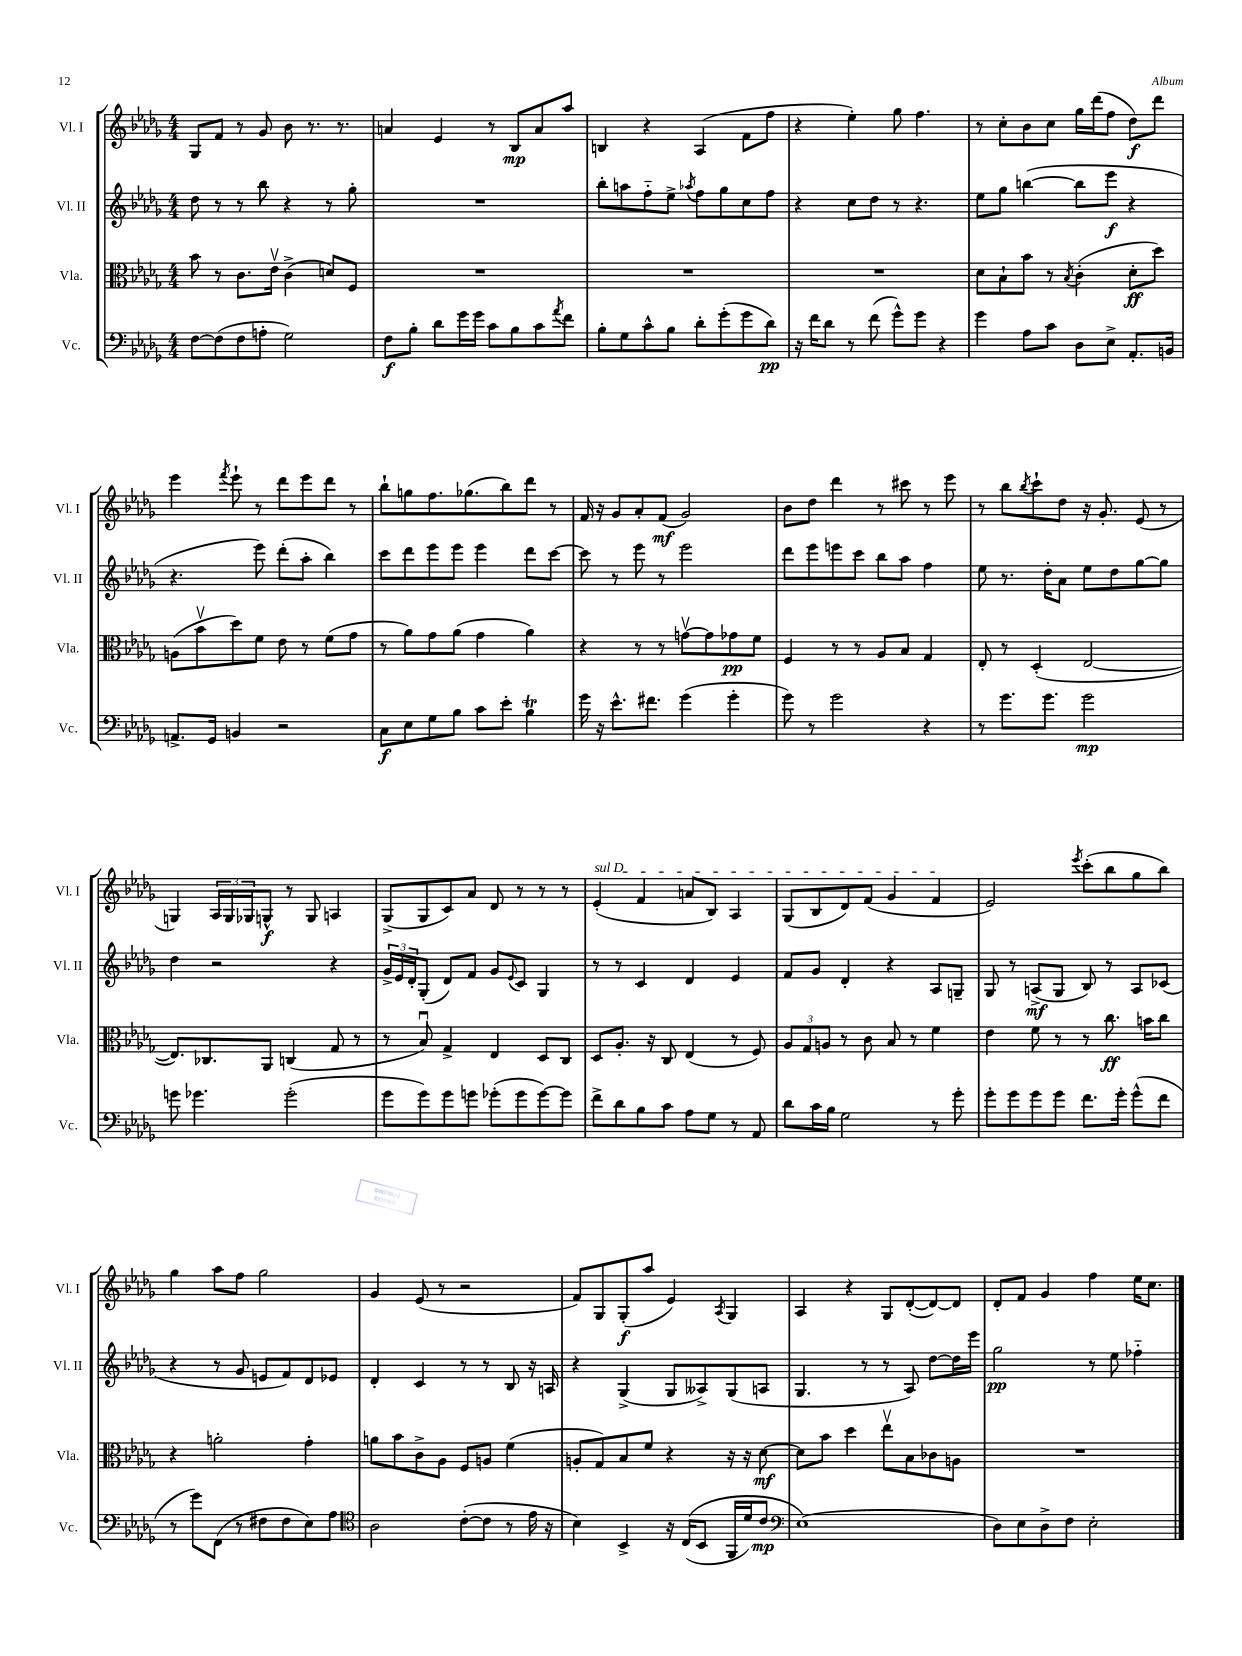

**kern	**dynam	**kern	**dynam	**kern	**dynam	**kern	**dynam
*part4	*part4	*part3	*part3	*part2	*part2	*part1	*part1
*staff4	*staff4	*staff3	*staff3	*staff2	*staff2	*staff1	*staff1
*I"Vc.	*	*I"Vla.	*	*I"Vl. II	*	*I"Vl. I	*
*I'Vc.	*	*I'Vla.	*	*I'Vl. II	*	*I'Vl. I	*
*clefF4	*	*clefC3	*	*clefG2	*	*clefG2	*
*k[b-e-a-d-g-]	*	*k[b-e-a-d-g-]	*	*k[b-e-a-d-g-]	*	*k[b-e-a-d-g-]	*
*M4/4	*	*M4/4	*	*M4/4	*	*M4/4	*
=22	=22	=22	=22	=22	=22	=22	=22
[8F\L	.	8b-\	.	8dd-\	.	8G-/L	.
(8F\]	.	8r	.	8r	.	8f/J	.
8F\	.	8.c\L	.	8r	.	8r	.
8An'\J	.	.	.	8bb-\	.	8g-/	.
.	.	16e-v\Jk	.	.	.	.	.
2G-\)	.	(4c^\	.	4r	.	8b-\	.
.	.	.	.	.	.	8.r	.
.	.	8dn/L)	.	8r	.	.	.
.	.	.	.	.	.	8.r	.
.	.	8F/J	.	8gg-'\	.	.	.
=23	=23	=23	=23	=23	=23	=23	=23
8F\L	f	1r	.	1r	.	4an/	.
8B-'\J	.	.	.	.	.	.	.
8d-\L	.	.	.	.	.	4e-/	.
16g-\L	.	.	.	.	.	.	.
16g-\JJ	.	.	.	.	.	.	.
8c\L	.	.	.	.	.	8r	.
8B-\	.	.	.	.	.	8B-/L	mp
8c\	.	.	.	.	.	8a/	.
8qa-/	.	.	.	.	.	.	.
8f\J	.	.	.	.	.	8aa-/J	.
=24	=24	=24	=24	=24	=24	=24	=24
8B-'\L	.	1r	.	8bb-'\L	.	4Bn/	.
8G-\	.	.	.	8aan\	.	.	.
8c^^\	.	.	.	8ff\	.	4r	.
8B-\J	.	.	.	8ee-^\J	.	.	.
.	.	.	.	8qaa-X/	.	.	.
8d-'\L	.	.	.	8ff\L	.	(4A-/	.
(8g-'\	.	.	.	8gg-\	.	.	.
8g-\	.	.	.	8cc\	.	8f\L	.
8d-\J)	pp	.	.	8ff\J	.	8ff\J	.
=25	=25	=25	=25	=25	=25	=25	=25
16r	.	1r	.	4r	.	4r	.
16f\KL	.	.	.	.	.	.	.
8d-\J	.	.	.	.	.	.	.
8r	.	.	.	8cc\L	.	4ee-'\)	.
(8f\	.	.	.	8dd-\J	.	.	.
8g-^^\L)	.	.	.	8r	.	8gg-\	.
8g-\J	.	.	.	4.r	.	4.ff\	.
4r	.	.	.	.	.	.	.
=26	=26	=26	=26	=26	=26	=26	=26
4g-\	.	8d-\L	.	8ee-\L	.	8r	.
.	.	8B-`\	.	8gg-\J	.	8cc'\L	.
8A-\L	.	8b-\J	.	([4bbn\	.	8b-\	.
8c\J	.	8r	.	.	.	8cc\J	.
.	.	8qB-/	.	.	.	.	.
8D-\L	.	(4c'\	.	8bb\L]	.	16gg-\LL	.
.	.	.	.	.	.	(16ddd-\J	.
8E-^\J	.	.	.	8eee-\J	f	8ff\J	.
8.AA-'/L	.	8d-'\L	ff	4r	.	8dd-\L)	f
.	.	8dd-\J)	.	.	.	8ddd-\J	.
16BBn/Jk	.	.	.	.	.	.	.
!!LO:LB:g=z
=27	=27	=27	=27	=27	=27	=27	=27
8.AAn^/L	.	(8An\L	.	4.r	.	4eee-\	.
.	.	8b-v\	.	.	.	.	.
16GG-/Jk	.	.	.	.	.	.	.
.	.	.	.	.	.	8qfff/	.
4BBn/	.	8dd-\)	.	.	.	8eee-`\	.
.	.	8f\J	.	8eee-\)	.	8r	.
2r	.	8e-\	.	(8ddd-'\L	.	8ddd-\L	.
.	.	8r	.	8aa-'\J	.	8eee-\	.
.	.	(8f\L	.	4bb-\)	.	8ddd-\J	.
.	.	8g-\J	.	.	.	8r	.
=28	=28	=28	=28	=28	=28	=28	=28
8C\L	f	8r	.	8ccc\L	.	8bb-`\L	.
8E-\	.	8a-\L)	.	8ddd-\	.	8ggn\	.
8G-\	.	8g-\	.	8eee-\	.	8.ff\	.
8B-\J	.	(8a-\J	.	8eee-\J	.	.	.
.	.	.	.	.	.	(8.gg-X\	.
8c\L	.	4g-\	.	4eee-\	.	.	.
8e-'\J	.	.	.	.	.	8bb-\)	.
4B-T\	.	4a-\)	.	8ddd-\L	.	8ddd-\J	.
.	.	.	.	[8ccc\J	.	8r	.
=29	=29	=29	=29	=29	=29	=29	=29
16g-\	.	4r	.	8ccc\]	.	16f/	.
16r	.	.	.	.	.	16r	.
8.e-^^\L	.	.	.	8r	.	8g-/L	.
.	.	8r	.	8eee-\	.	8a-'/	.
8.f#X\J	.	.	.	.	.	.	.
.	.	8r	.	8r	.	(8f/J	mf
(4g-\	.	[8gnv\L	.	2eee-\	.	2g-/)	.
.	.	8g\]	.	.	.	.	.
4g-'\	.	8g-X\	pp	.	.	.	.
.	.	8f\J	.	.	.	.	.
=30	=30	=30	=30	=30	=30	=30	=30
8g-\)	.	4F/	.	8ddd-\L	.	8b-\L	.
8r	.	.	.	8eee-\	.	8dd-\J	.
2g-\	.	8r	.	8eeen\	.	4ddd-\	.
.	.	8r	.	8ccc\J	.	.	.
.	.	8A-/L	.	8bb-\L	.	8r	.
.	.	8B-/J	.	8aa-\J	.	8ccc#X\	.
4r	.	4G-/	.	4ff\	.	8r	.
.	.	.	.	.	.	8eee-\	.
=31	=31	=31	=31	=31	=31	=31	=31
8r	.	8E-'/	.	8ee-\	.	8r	.
8.g-\L	.	8r	.	8.r	.	8bb-\L	.
.	.	.	.	.	.	8qbb-/	.
.	.	(4D-'/	.	.	.	8ccc`\	.
8.g-\J	.	.	.	16dd-'\KL	.	.	.
.	.	.	.	8a-\J	.	8dd-\J	.
2g-\	mp	[2E-/	.	8ee-\L	.	16r	.
.	.	.	.	.	.	8.g-'/	.
.	.	.	.	8dd-\	.	.	.
.	.	.	.	[8gg-\	.	(8e-/	.
.	.	.	.	8gg-\J]	.	8r	.
!!LO:LB:g=z
=32	=32	=32	=32	=32	=32	=32	=32
8gn\	.	8.E-/L])	.	4dd-\	.	4Gn/)	.
4.g-X\	.	.	.	.	.	.	.
.	.	8.C-X/	.	.	.	.	.
.	.	.	.	2r	.	24A-/LL	.
.	.	.	.	.	.	24G/	.
.	.	.	.	.	.	24G-X/J	.
.	.	8AA-/J	.	.	.	8Gn^^/J	f
(2g-'\	.	(4Cn/	.	.	.	8r	.
.	.	.	.	.	.	8G/	.
.	.	8G-/	.	4r	.	4An/	.
.	.	8r	.	.	.	.	.
=33	=33	=33	=33	=33	=33	=33	=33
8g-\L	.	8r	.	24g-^/LL	.	(8G-^/L	.
.	.	.	.	24e-/	.	.	.
.	.	.	.	24d-'/J	.	.	.
8g-\)	.	8B-u/)	.	(8G-'/J	.	8G-/	.
8g-\	.	4G-^/	.	8d-/L)	.	8c/)	.
8gn\J	.	.	.	8f/J	.	8a-/J	.
(8g-X'\L	.	4E-/	.	8g-/L	.	8d-/	.
.	.	.	.	8qqe-/	.	.	.
8g-\	.	.	.	8c/J	.	8r	.
[8g-\)	.	8D-/L	.	4G-/	.	8r	.
8g-\J]	.	8C/J	.	.	.	8r	.
=34	=34	=34	=34	=34	=34	=34	=34
!	!	!	!	!	!	!LO:TX:a:i:t=sul D	!
8f^\L	.	8D-/L	.	8r	.	(4e-'/	.
8d-\	.	8.A-'/J	.	8r	.	.	.
8B-\	.	.	.	4c/	.	4f/	.
.	.	16r	.	.	.	.	.
8c\J	.	8C/	.	.	.	.	.
8A-\L	.	(4E-/	.	4d-/	.	8an/L	.
8G-\J	.	.	.	.	.	8B-/J)	.
8r	.	8r	.	4e-/	.	4A-/	.
8AA-/	.	8F/)	.	.	.	.	.
=35	=35	=35	=35	=35	=35	=35	=35
8d-\L	.	12A-/L	.	8f/L	.	(8G-/L	.
.	.	12G-/	.	.	.	.	.
16c\L	.	.	.	8g-/J	.	8B-/	.
.	.	12An/J	.	.	.	.	.
16B-\JJ	.	.	.	.	.	.	.
2G-\	.	8r	.	4d-'/	.	8d-/)	.
.	.	8c\	.	.	.	(8f/J	.
.	.	8B-/	.	4r	.	4g-/	.
.	.	8r	.	.	.	.	.
8r	.	4f\	.	8A-/L	.	4f/	.
8g-'\	.	.	.	8Gn~/J	.	.	.
=36	=36	=36	=36	=36	=36	=36	=36
8g-'\L	.	4e-\	.	8G-/	.	2e-/)	.
8g-\	.	.	.	8r	.	.	.
8g-\	.	8f\	.	(8An^/L	mf	.	.
8g-\J	.	8r	.	8G-/J	.	.	.
.	.	.	.	.	.	8qeee-/	.
8.f\L	.	8r	.	8B-/)	.	(8ccc'\L	.
.	.	8.cc\	ff	8r	.	8bb-\	.
16g-'\Jk	.	.	.	.	.	.	.
(8g-^^\L	.	.	.	8A/L	.	8gg-\	.
.	.	16bn\KL	.	.	.	.	.
8f\J	.	8cc\J	.	(8c-X/J	.	8bb-\J)	.
!!LO:LB:g=z
=37	=37	=37	=37	=37	=37	=37	=37
8r	.	4r	.	4r	.	4gg-\	.
8g-\L)	.	.	.	.	.	.	.
(8FF\J	.	2an'\	.	8r	.	8aa-\L	.
8r	.	.	.	8g-/	.	8ff\J	.
8F#X\L	.	.	.	8en/L	.	2gg-\	.
8F#\	.	.	.	8f/)	.	.	.
8E-\)	.	4g-'\	.	8d-/	.	.	.
8A-\J	.	.	.	8e-X/J	.	.	.
=38	=38	=38	=38	=38	=38	=38	=38
*clefC4	*	*	*	*	*	*	*
2A-\	.	8an\L	.	4d-'/	.	4g-/	.
.	.	8b-\	.	.	.	.	.
.	.	8c^\	.	4c/	.	(8e-/	.
.	.	8A-\J	.	.	.	8r	.
([8c'\L	.	8F/L	.	8r	.	2r	.
8c\J]	.	8An/J	.	8r	.	.	.
8r	.	(4f\	.	8B-/	.	.	.
16e-\	.	.	.	16r	.	.	.
16r	.	.	.	16An/	.	.	.
=39	=39	=39	=39	=39	=39	=39	=39
4B-\)	.	8An'/L	.	4r	.	8f/L)	.
.	.	8G-/)	.	.	.	8G-/	.
4BB-^/	.	8B-/	.	(4G-^/	.	(8G-'/	f
.	.	8f/J	.	.	.	8aa-/J	.
16r	.	4r	.	8G-/L	.	4e-/)	.
((16C/KL	.	.	.	.	.	.	.
8BB-/J	.	.	.	8A--X^/)	.	.	.
.	.	.	.	.	.	8qA-/	.
16FF/LL	.	16r	.	(8G-/	.	4G-/	.
16d-/J)	.	16r	.	.	.	.	.
8c/J	mp	[8d-\	mf	8An/J	.	.	.
=40	=40	=40	=40	=40	=40	=40	=40
*clefF4	*	*	*	*	*	*	*
(1E-)	.	8d-\L]	.	4.G-/	.	4A-/	.
.	.	8b-\J	.	.	.	.	.
.	.	4dd-\	.	.	.	4r	.
.	.	.	.	8r	.	.	.
.	.	8ee-v\L	.	8r	.	8G-/L	.
.	.	8B-\	.	8A-/)	.	([8d-'/	.
.	.	8c-X\	.	[8dd-\L	.	8d-/_)	.
.	.	8An\J	.	16dd-\L]	.	8d-/J]	.
.	.	.	.	16eee-\JJ	.	.	.
=41	=41	=41	=41	=41	=41	=41	=41
8D-\L)	.	1r	.	2gg-\	pp	8d-'/L	.
8E-\	.	.	.	.	.	8f/J	.
8D-^\	.	.	.	.	.	4g-/	.
8F\J	.	.	.	.	.	.	.
2E-'\	.	.	.	8r	.	4ff\	.
.	.	.	.	8ee-\	.	.	.
.	.	.	.	4ff-X\	.	16ee-\KL	.
.	.	.	.	.	.	8.cc\J	.
==	==	==	==	==	==	==	==
*-	*-	*-	*-	*-	*-	*-	*-
